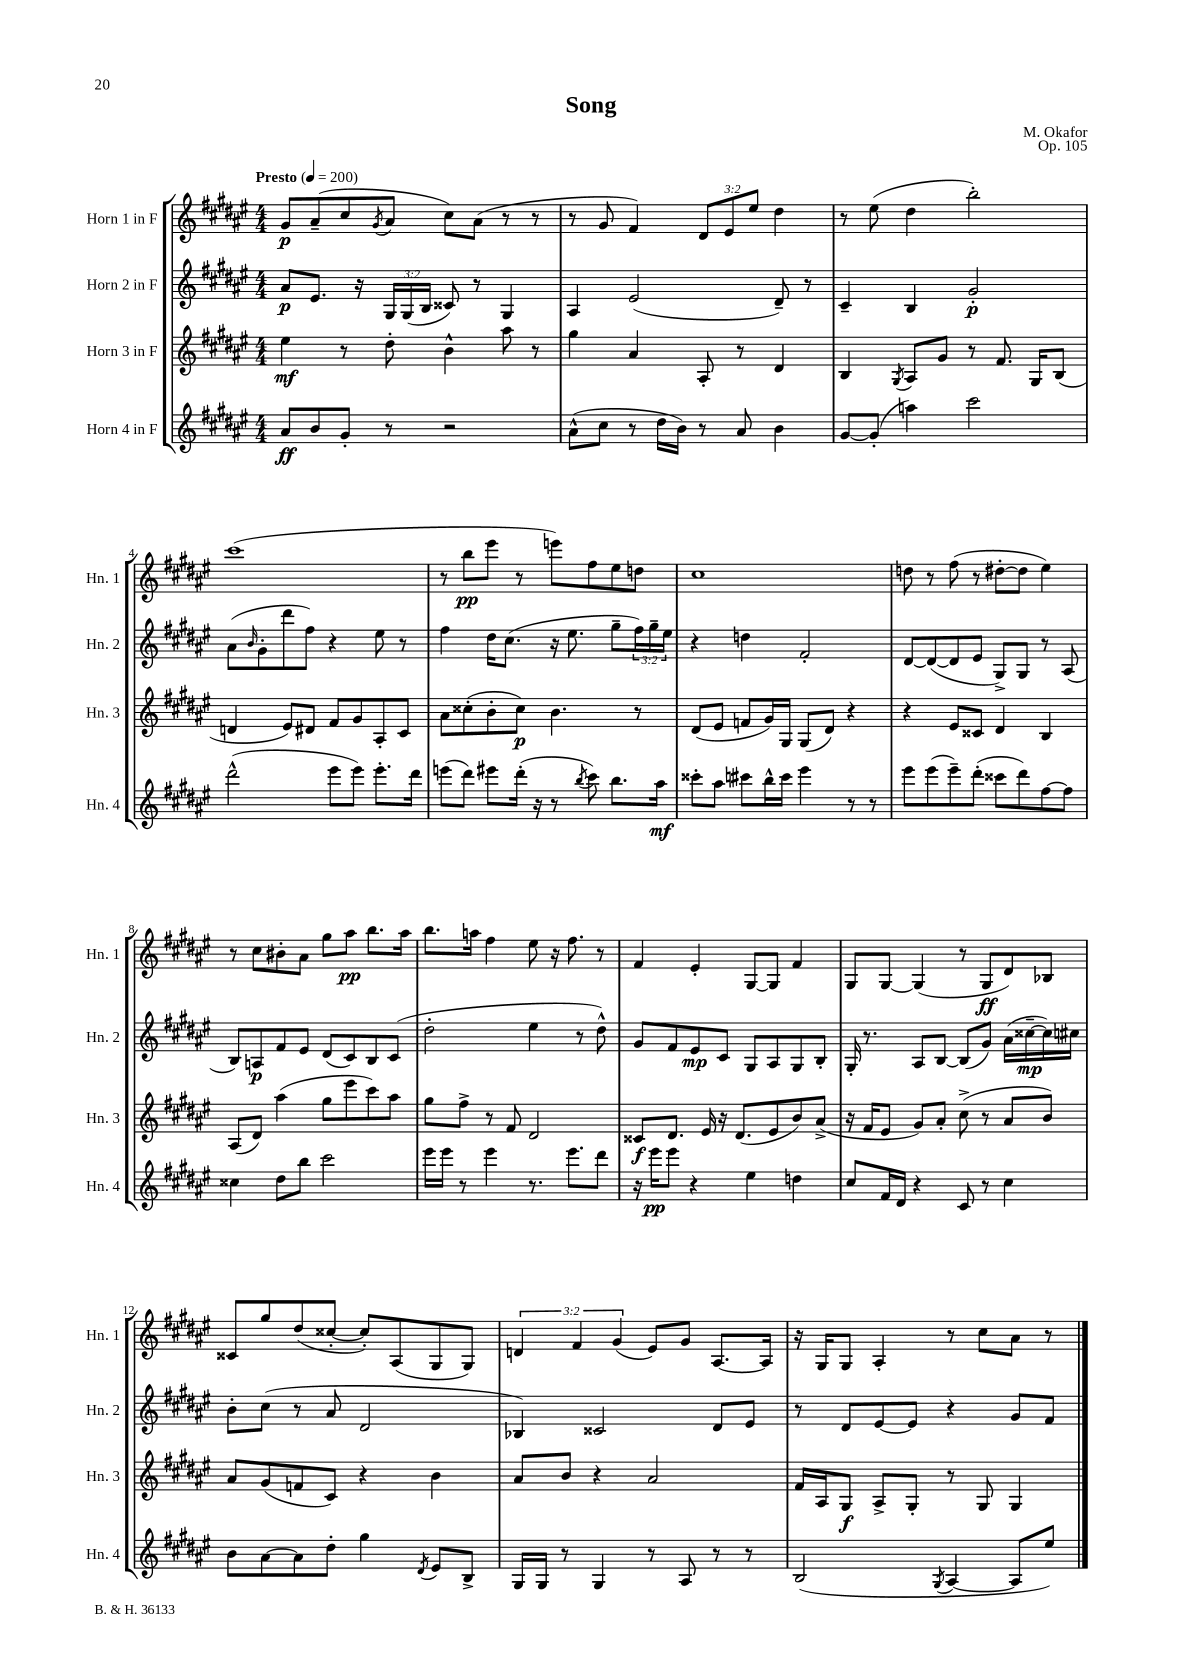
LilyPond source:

\header { title = "Song" composer = "M. Okafor" opus = "Op. 105" }
<<
\new StaffGroup <<
\new Staff = "s0" \with { instrumentName = "Horn 1 in F" shortInstrumentName = "Hn. 1" } {
    \clef treble \key fis \major \numericTimeSignature \time 4/4 \override Staff.TupletNumber.text = #tuplet-number::calc-fraction-text \tempo "Presto" 4 = 200
    gis'8\p ais'8--( cis''8 \acciaccatura { gis'8 } ais'8 cis''8) ais'8( r8 r8 |
    r8 gis'8 fis'4) \tuplet 3/2 { dis'8 eis'8 eis''8 } dis''4 |
    r8 eis''8( dis''4 b''2-.) |
    cis'''1( |
    r8 b''8\pp eis'''8 r8 e'''8) fis''8 eis''8 d''8 |
    cis''1 |
    d''8 r8 fis''8( r8 dis''8~-. dis''8 eis''4) |
    r8 cis''8 bis'8-. ais'8 gis''8 ais''8\pp b''8. ais''16 |
    b''8. a''16 fis''4 eis''8 r16 fis''8. r8 |
    fis'4 eis'4-. gis8~ gis8 fis'4 |
    gis8 gis8~ gis4( r8 gis8\ff dis'8) bes8 |
    cisis'8 gis''8 dis''8( cisis''8~-. cisis''8-.) ais8( gis8 gis8) |
    \tuplet 3/2 { d'4 fis'4 gis'4( } eis'8) gis'8 ais8.~ ais16 |
    r16 gis16 gis8 ais4-. r8 cis''8 ais'8 r8 \bar "|." |
}
\new Staff = "s1" \with { instrumentName = "Horn 2 in F" shortInstrumentName = "Hn. 2" } {
    \clef treble \key fis \major \numericTimeSignature \time 4/4 \override Staff.TupletNumber.text = #tuplet-number::calc-fraction-text
    ais'8\p eis'8. r16 \tuplet 3/2 { gis16 gis16( b16 } cisis'8) r8 gis4 |
    ais4 eis'2( dis'8--) r8 |
    cis'4-- b4 gis'2-.\p |
    ais'8( \grace { b'16 } gis'8-. dis'''8 fis''8) r4 eis''8 r8 |
    fis''4 dis''16 cis''8.( r16 eis''8. gis''8-- \tuplet 3/2 { fis''16) gis''16-- eis''16 } |
    r4 d''4 fis'2-. |
    dis'8~ dis'8~( dis'8 eis'8 gis8->) gis8 r8 ais8( |
    b8) a8\p fis'8 eis'8 dis'8( cis'8) b8 cis'8( |
    dis''2-. eis''4 r8 dis''8-^) |
    gis'8 fis'8 eis'8\mp cis'8 gis8 ais8 gis8 b8-. |
    gis16-. r8. ais8 b8~ b8( gis'8) ais'16( cisis''16~--\mp cisis''16) cis''16 |
    b'8-. cis''8( r8 ais'8 dis'2 |
    bes4) cisis'2 dis'8 eis'8 |
    r8 dis'8 eis'8~ eis'8 r4 gis'8 fis'8 \bar "|." |
}
\new Staff = "s2" \with { instrumentName = "Horn 3 in F" shortInstrumentName = "Hn. 3" } {
    \clef treble \key fis \major \numericTimeSignature \time 4/4
    eis''4\mf r8 dis''8-. b'4-^ ais''8 r8 |
    gis''4 ais'4 ais8-. r8 dis'4 |
    b4 \acciaccatura { gis8 } ais8 gis'8 r8 fis'8. gis16 b8( |
    d'4 eis'8) dis'8 fis'8 gis'8 ais8-. cis'8 |
    ais'8 cisis''8-.( b'8-. cisis''8\p) b'4. r8 |
    dis'8( eis'8 f'8 gis'16) gis16 gis8( dis'8) r4 |
    r4 eis'8 cisis'8 dis'4 b4 |
    ais8( dis'8) ais''4( gis''8 eis'''8 cis'''8) ais''8 |
    gis''8 fis''8-> r8 fis'8 dis'2 |
    cisis'8\f dis'8. eis'16 r16 dis'8.( eis'8 b'8) ais'8->( |
    r16 fis'16 eis'8 gis'8) ais'8-. cis''8->( r8 ais'8 b'8) |
    ais'8 gis'8( f'8 cis'8) r4 b'4 |
    ais'8 b'8 r4 ais'2 |
    fis'16 ais16 gis8\f ais8-> gis8-. r8 gis8 gis4 \bar "|." |
}
\new Staff = "s3" \with { instrumentName = "Horn 4 in F" shortInstrumentName = "Hn. 4" } {
    \clef treble \key fis \major \numericTimeSignature \time 4/4
    ais'8\ff b'8 gis'8-. r8 r2 |
    ais'8-^( cis''8 r8 dis''16 b'16) r8 ais'8 b'4 |
    gis'8~ gis'8-.( a''4) cis'''2 |
    dis'''2-^( eis'''8 eis'''8) eis'''8.-. dis'''16 |
    e'''8( dis'''8) eis'''8 dis'''16-.( r16 r8 \acciaccatura { b''8 } cis'''8) b''8. ais''16\mf |
    cisis'''8-. ais''8 cis'''8 b''16-^ cis'''16 eis'''4 r8 r8 |
    eis'''8 eis'''8( eis'''8--) dis'''8-.( cisis'''8 dis'''8) fis''8~ fis''8 |
    cisis''4 dis''8 b''8 cis'''2 |
    eis'''16 eis'''16 r8 eis'''4 r8. eis'''8. dis'''8 |
    r16 eis'''16\pp eis'''8 r4 eis''4 d''4 |
    cis''8 fis'16 dis'16 r4 cis'8 r8 cis''4 |
    b'8 ais'8~ ais'8 dis''8-. gis''4 \acciaccatura { dis'8 } eis'8 b8-> |
    gis16 gis16 r8 gis4 r8 ais8 r8 r8 |
    b2( \acciaccatura { gis8 } ais4~ ais8 eis''8) \bar "|." |
}
>>
>>
